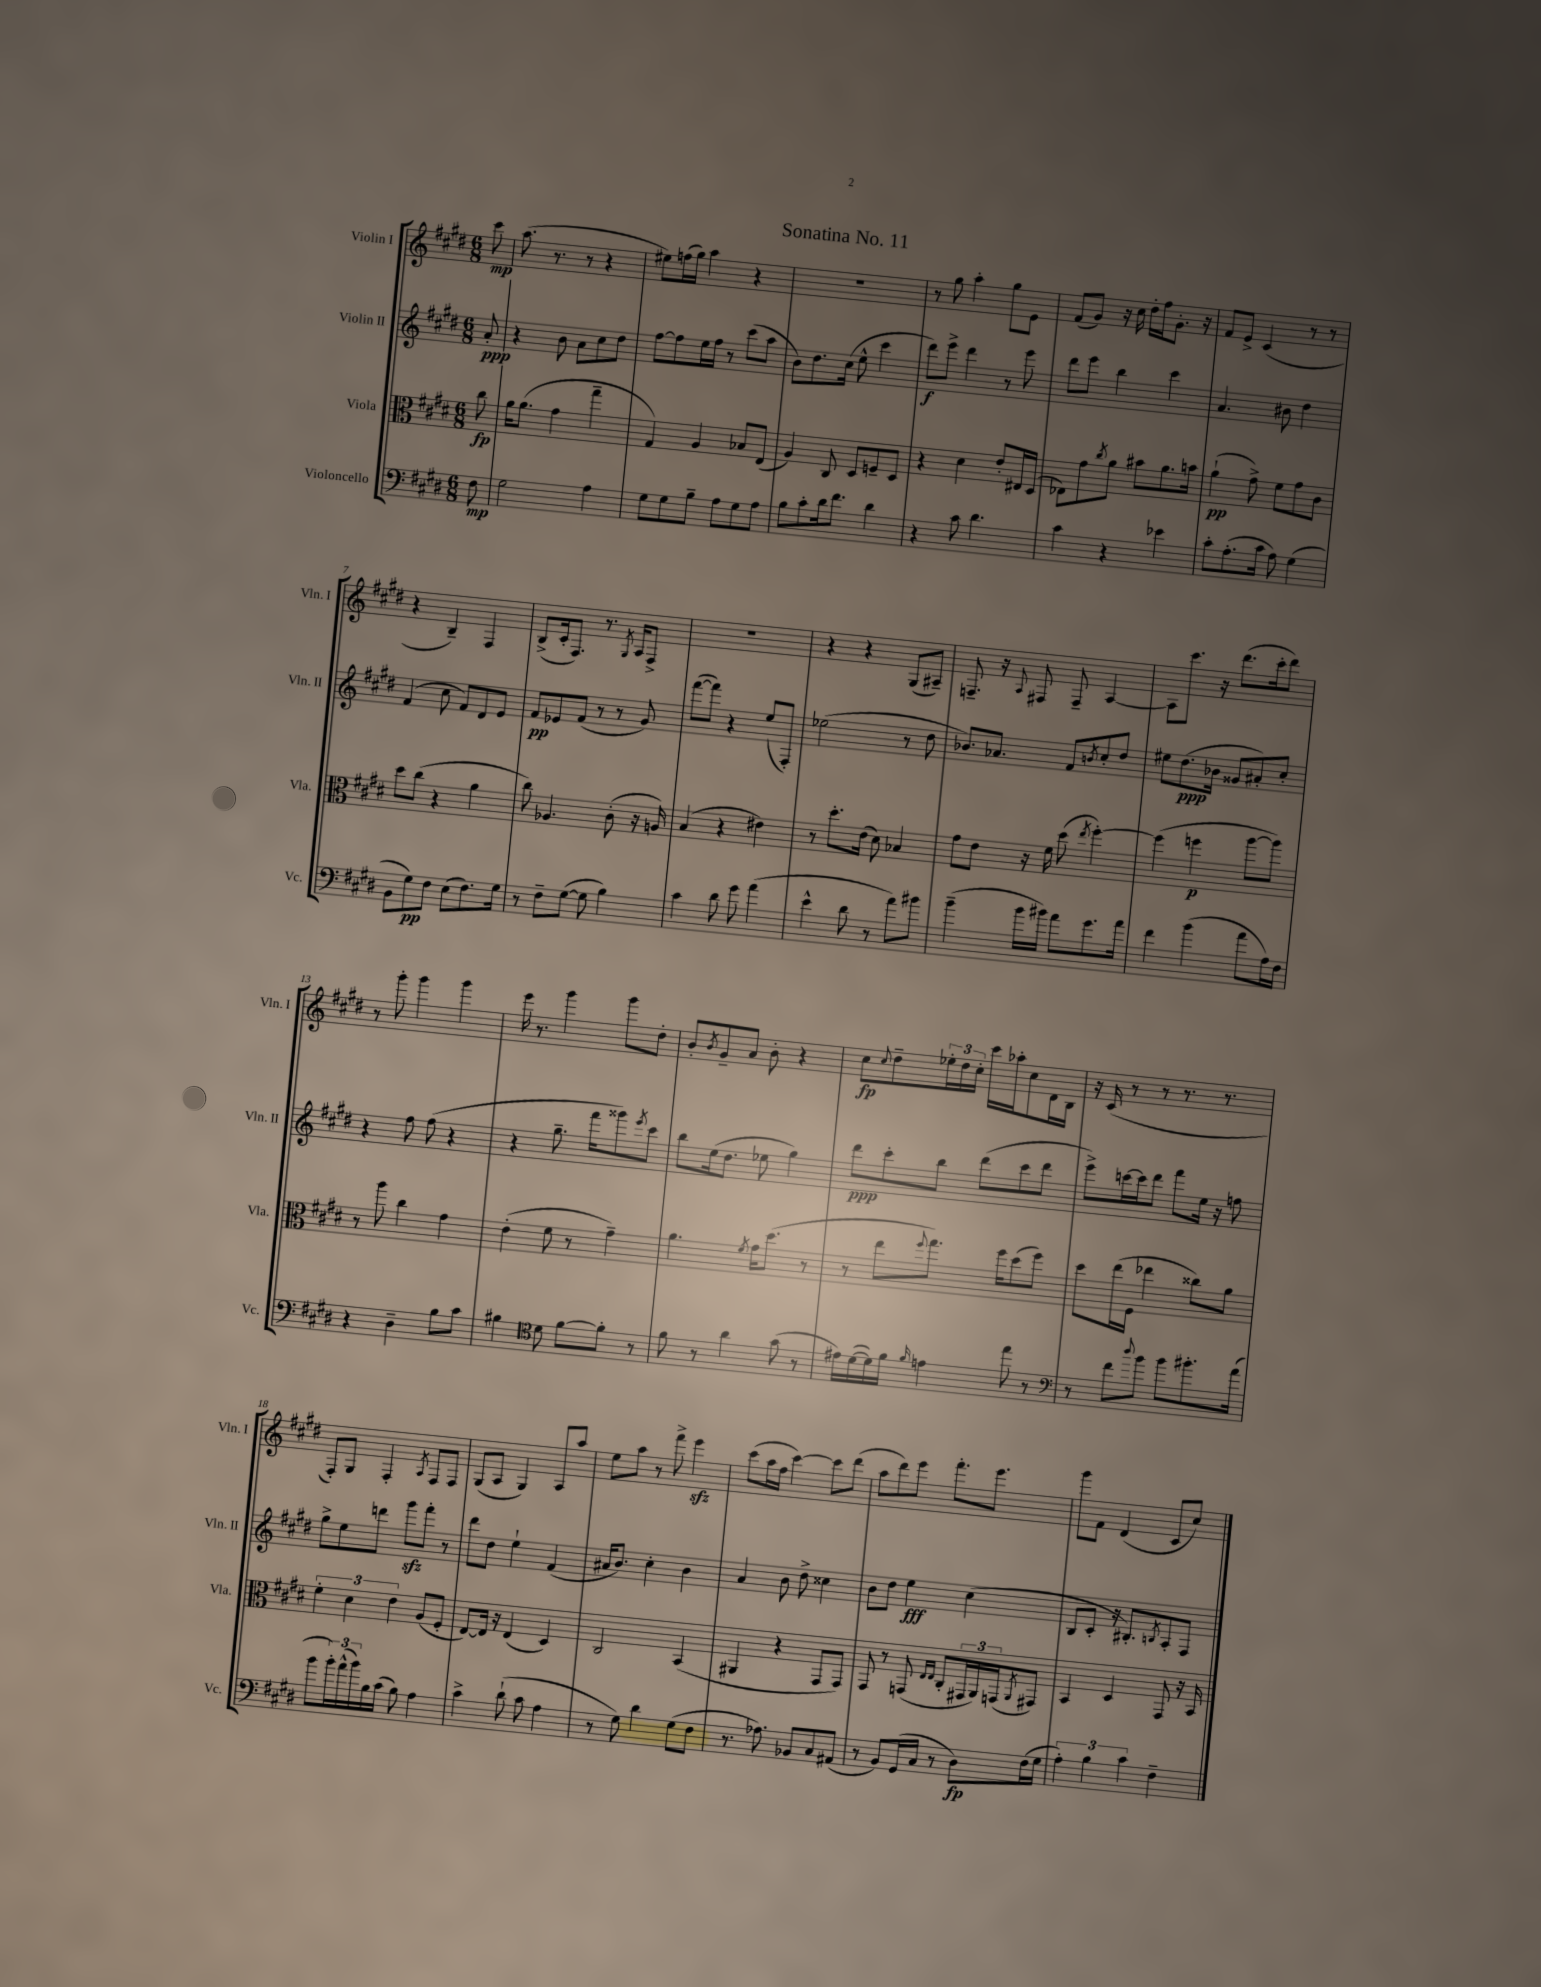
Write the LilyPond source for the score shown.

\header { title = "Sonatina No. 11" }
<<
\new StaffGroup <<
\new Staff = "s0" \with { instrumentName = "Violin I" shortInstrumentName = "Vln. I" } {
    \clef treble \key e \major \numericTimeSignature \time 6/8 \partial 8
    cis'''8\mp |
    a''8.( r8. r8 r4 |
    eis''8) f''16( gis''16) a''4 r4 |
    R2. |
    r8 gis''8 a''4-. gis''8 e'8 |
    fis'8( gis'8) r16 cis''16 dis''16-. fis''16 gis'8.-. r16 |
    fis'8 e'8-> cis'4( r8 r8 |
    r4 b4--) fis4 |
    b8->( cis'16-. fis8.) r8. \acciaccatura { gis8 } a16 fis8-> |
    r2. |
    r4 r4 gis8( ais8--) |
    f8.-- r16 \appoggiatura { a8 } fis8 fis8-- a4~ |
    a8 cis'''8. r16 dis'''8.( cis'''16-. dis'''8) |
    r8 gis'''8-. gis'''4 gis'''4 |
    e'''16 r8. gis'''4 gis'''8 dis''8-. |
    b'8-. \acciaccatura { b'8 } gis'8-- a'8 b'8-. r4 |
    cis''8\fp \appoggiatura { cis''8 } dis''8-- \tuplet 3/2 { ees''16-. dis''16 cis''16-. } cis'''16 aes''16-. cis''8 dis'16 b16 |
    r16 cis'16( r8 r8 r8. r8. |
    fis8-.) gis8 fis4-. \acciaccatura { a8 } fis8 fis8 |
    gis8( a8 gis4) a8 a''8 |
    e''8 a''8 r8 fis'''8-> e'''4\sfz |
    cis'''8( a''16 fis''16 cis'''4~) cis'''8 dis'''8( |
    a''8 dis'''8) e'''8 fis'''8.-. e'''8. |
    gis'''8 fis'8 dis'4( cis'8 cis''8) \bar "|." |
}
\new Staff = "s1" \with { instrumentName = "Violin II" shortInstrumentName = "Vln. II" } {
    \clef treble \key e \major \numericTimeSignature \time 6/8 \partial 8
    a'8-.\ppp |
    r4 b'8 a'8 cis''8 dis''8 |
    fis''8~ fis''8 e''16 fis''16 r8 cis'''8( a''8 |
    b'8) dis''8. cis''16( e''8-^ cis'''4 |
    dis'''8\f) e'''8-> dis'''4 r8 e'''8 |
    dis'''8 e'''8 b''4 cis'''4 |
    a'4. bis'8 dis''4 |
    fis'4( cis''8 fis'8) dis'8 e'8 |
    fis'8\pp ees'8 fis'8( r8 r8 gis'8) |
    fis'''8~( fis'''8) r4 e''8( fis8-.) |
    ees''2( r8 dis''8 |
    bes'8.) aes'8. fis'8 \acciaccatura { b'8 } cis''8-. dis''8 |
    eis''8 dis''8.\ppp( bes'16 gisis'8 ais'8-.) cis''8-. |
    r4 fis''8 fis''8( r4 |
    r4 gis''8.-- fis'''16 gisis'''8) \acciaccatura { e'''8 } cis'''8 |
    b''8 e''16( dis''8. ees''8 gis''4) |
    dis'''8\ppp cis'''8-. b''8 dis'''8( cis'''8 dis'''8 |
    e'''8->) c'''16~ c'''16 dis'''8 fis'''8 e''16 r16 f''8 |
    gis''8-> e''8 d'''8 gis'''8\sfz fis'''8-. r8 |
    dis'''8 dis''8 e''4-! fis'4( |
    ais'16 b'8.) cis''4-. b'4 |
    a'4 b'8 dis''8-> cisis''4 |
    b'8 dis''8 e''4\fff cis''4( |
    b8 cis'8-. r16 bis8.-.) \acciaccatura { b8 } a8-. fis8 \bar "|." |
}
\new Staff = "s2" \with { instrumentName = "Viola" shortInstrumentName = "Vla." } {
    \clef alto \key e \major \numericTimeSignature \time 6/8 \partial 8
    cis''8\fp |
    a'16 a'8.( gis'4 gis''4-- |
    gis4) a4 bes8 e8( |
    a4) cis8 dis8 f8-- dis8 |
    r4 dis'4 e'8-. eis16 dis16( |
    ees8) gis'8 \acciaccatura { cis''8 } a'8 bis'8 a'8. b'16 |
    a'4-!\pp( gis'8->) fis'8 gis'8 cis'8 |
    dis''8 cis''8( r4 a'4 |
    cis''8) aes4. cis'8-.( r16 a16) |
    b4( r4 eis'4) |
    r8 dis''8.-. e'16( dis'8) bes4 |
    gis'8 e'8 r16 fis'16 dis''8( \acciaccatura { e''8 } fis''4~-.) |
    fis''4( f''4\p a''8~ a''8) |
    r8 a''8 cis''4 gis'4 |
    e'4-.( fis'8 r8 gis'4--) |
    a'4. \acciaccatura { fis'8 } gis'16 dis''8.( r8 |
    r8 e''8 \appoggiatura { fis''8 } gis''8.) fis''16 dis''8( fis''8) |
    dis''8 e''16( fis16 ees''4 cisis''8) a'8 |
    \tuplet 3/2 { fis'4-. dis'4 e'4 } a8( fis8-. |
    e8~) e16 r16 e4( dis4) |
    cis2 b,4( |
    ais,4 r4 gis,8 gis,8) |
    gis,8 r8 g,8( \grace { e16 e16 } cis8-. \tuplet 3/2 { gis,16 a,16) g,16( } \acciaccatura { a,8 } gis,8) |
    b,4 dis4 gis,8 r16 b,16 \bar "|." |
}
\new Staff = "s3" \with { instrumentName = "Violoncello" shortInstrumentName = "Vc." } {
    \clef bass \key e \major \numericTimeSignature \time 6/8 \partial 8
    fis8\mp |
    gis2 a4 |
    gis8 gis8 b8-- a8 gis8 a8 |
    b8 cis'8-. dis'16 fis'8. dis'4 |
    r4 cis'8 dis'4. |
    cis'4 r4 ees'4 |
    cis'8-. a8.-.( cis'16 a8) gis4( |
    b,8 gis8\pp) fis8 e8( fis8.) gis16 |
    r8 fis8-- gis8~( gis8 b4) |
    cis'4 dis'8 gis'8 a'4( |
    e'4-^ dis'8 r8 a'8) bis'8 |
    b'4--( b'16 bis'16) a'8 gis'8. a'16 |
    fis'4 b'4( a'8 a16) fis16 |
    r4 dis4-- b8 cis'8 |
    bis4 \clef tenor dis'8 fis'8~ fis'8-. r8 |
    fis'8 r8 a'4 gis'8( r8 |
    eis'16) dis'16~( dis'16) fis'16 \grace { fis'16 } e'4 e''8 r8 |
    \clef bass r8 fis'8 \appoggiatura { dis''8 } b'8 b'8 bis'8.-. a'16( |
    b'8 \tuplet 3/2 { b'16-.) a'16-^( b'16) } b16 cis'16( b8) a4 |
    cis'4-> dis'8-!( cis'8 a4 |
    r8 gis8) dis'4 gis8( fis8 |
    r8. aes8.) bes,8 cis8 ais,8( |
    r8 b,8) gis,16( cis16 r8 dis8\fp) fis16( gis16 |
    \tuplet 3/2 { a4-.) b4 cis'4 } fis4-- \bar "|." |
}
>>
>>
